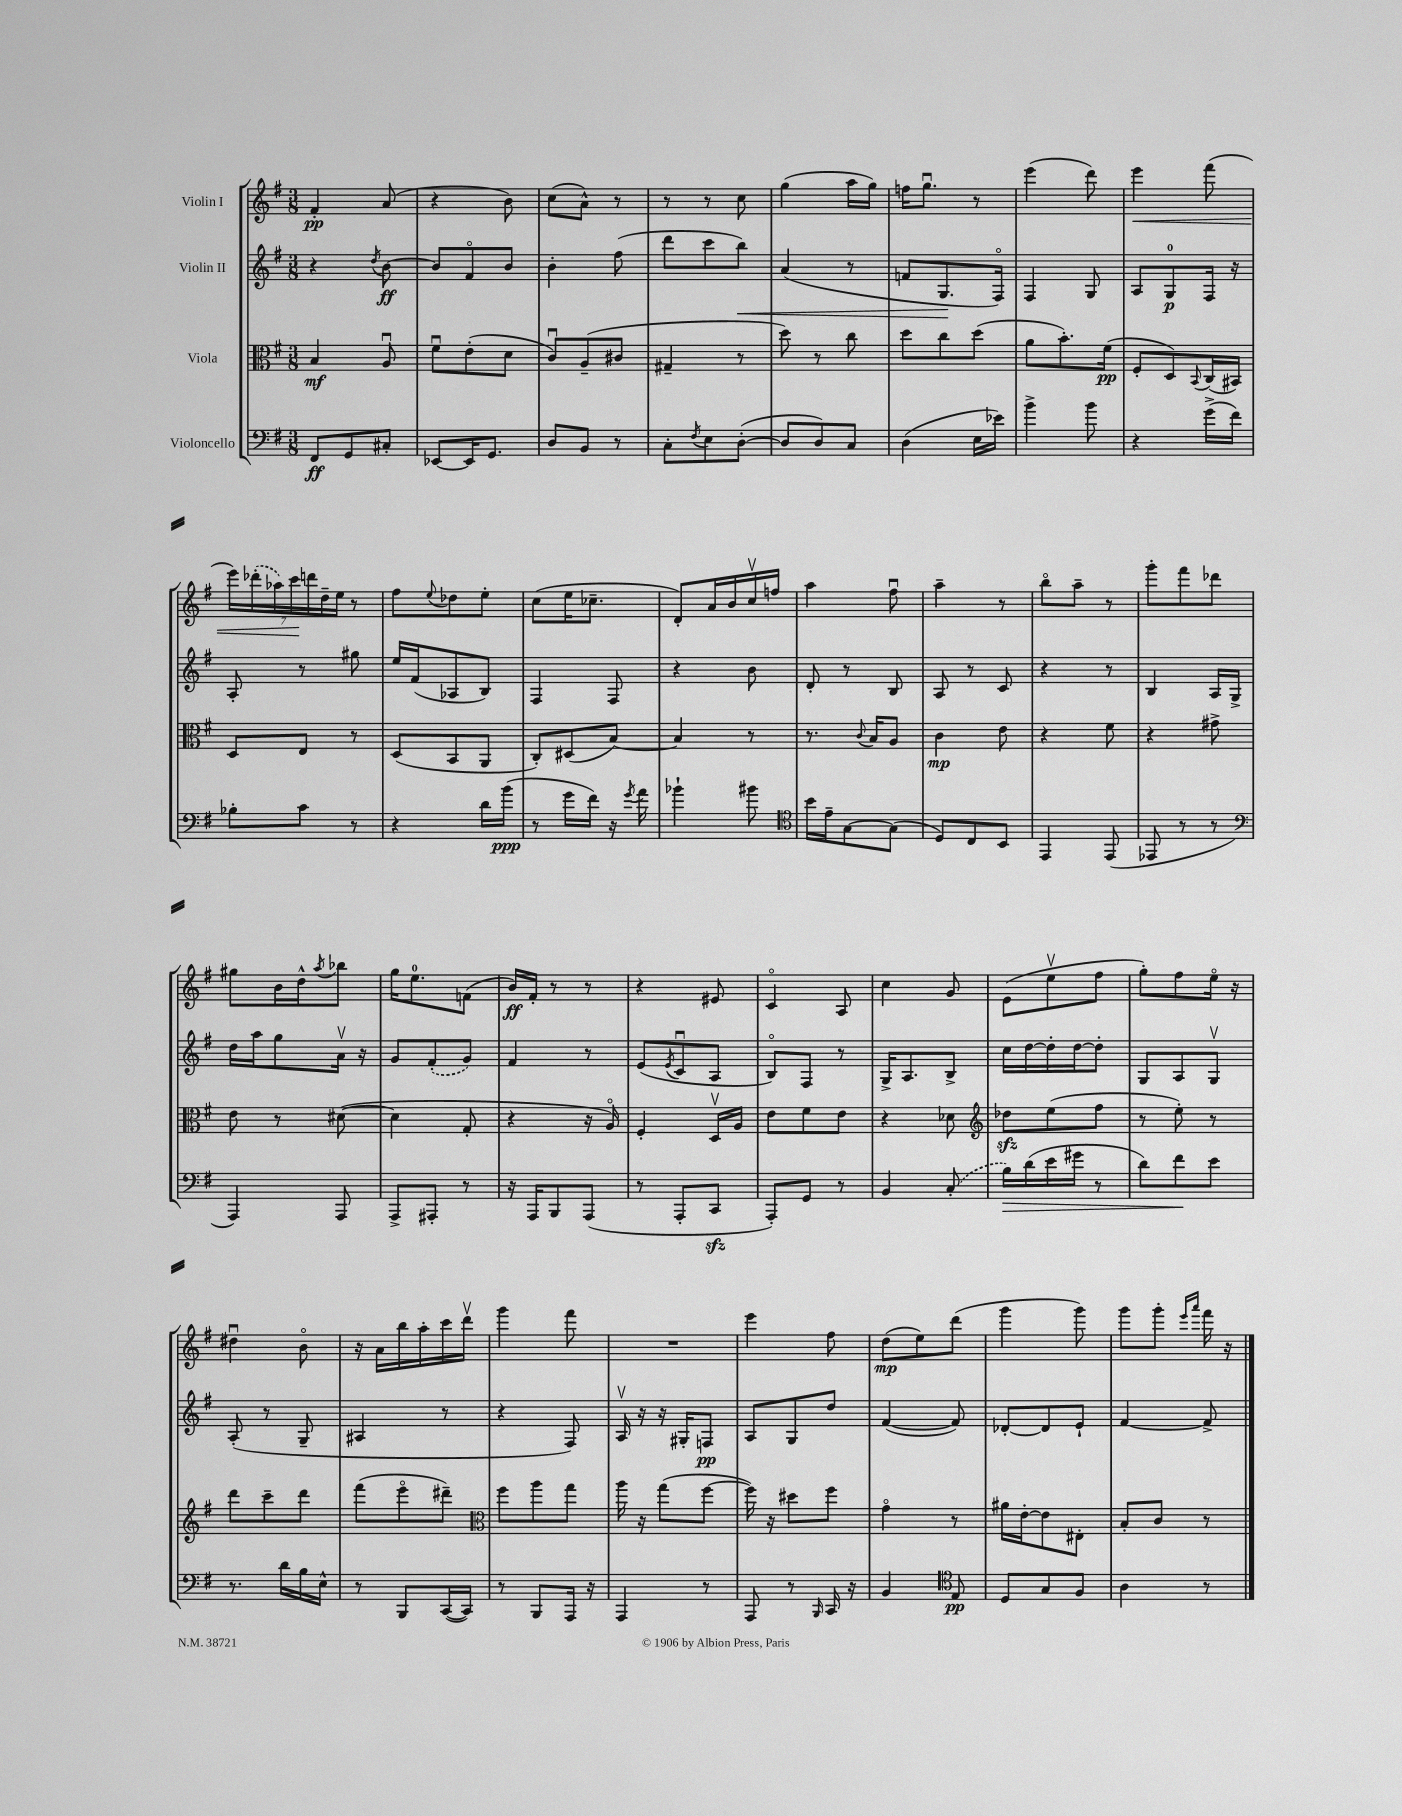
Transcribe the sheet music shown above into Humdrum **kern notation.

**kern	**kern	**kern	**kern
*staff4	*staff3	*staff2	*staff1
*clefF4	*clefC3	*clefG2	*clefG2
*k[f#]	*k[f#]	*k[f#]	*k[f#]
*M3/8	*M3/8	*M3/8	*M3/8
8FF#	4B	4r	4f#'
8GG	.	.	.
.	.	8qdd	.
8C#'	8Au	[8b	(8a
=	=	=	=
[8EE-	8f#u	8b]	4r
16EE-]	(8e'	8f#o	.
8.GG	.	.	.
.	8d	8b	8b)
=	=	=	=
8D	8cu)	4b'	(8cc
8BB	(8A~	.	8a^^)
8r	8c#	(8ff#	8r
=	=	=	=
8C'	4G#~	8ddd	8r
8qF#	.	.	.
8E	.	8ccc	8r
([8D'	8r	8bb)	8cc
=	=	=	=
8D]	8dd)	(4a	(4gg
8D)	8r	.	.
8C	8cc	8r	16aa
.	.	.	16gg)
=	=	=	=
(4D	8dd	8f	16ff
.	.	.	8.ggu
.	8cc	8.G	.
16E	(8dd	.	8r
16e-)	.	16F#o)	.
=	=	=	=
4b^	8a	4F#	(4eee
.	8.b')	.	.
8b	.	8G	8ddd)
.	(16f#	.	.
=	=	=	=
4r	8F#'	8A	4eee
.	8D)	8G	.
.	8qqBB	.	.
(16g^	(16C	16F#	(8fff#
16f#)	16BB#)	16r	.
=	=	=	=
8B-'	8D	8A'	28eee)
.	.	.	(28ddd-'
.	.	.	28aa-)
.	.	.	28ccc
8c	8E	8r	.
.	.	.	28ddd
.	.	.	28dd~
.	.	.	28ee
8r	8r	8gg#	8r
=	=	=	=
4r	(8D	16ee	8ff#
.	.	(16f#	.
.	.	.	8qqee
.	8BB	8A-	8dd-
16d	8AA	8B)	8ee'
(16b	.	.	.
=	=	=	=
8r	8C')	4F#	(8cc
16g	(8D#	.	16ee
16f#)	.	.	8.cc-~
16r	[8B)	8F#	.
8qg	.	.	.
16a	.	.	.
=	=	=	=
4b-`	4B]	4r	8d')
.	.	.	16a
.	.	.	16b
8b#	8r	8b	16ccv
.	.	.	16ff
=	=	=	=
*clefC4	*	*	*
16b	8.r	8d'	4aa
16e~	.	.	.
[8G	.	8r	.
.	8qqc	.	.
.	16B	.	.
(8G]	8A	8B	8ff#u
=	=	=	=
8D)	4c	8A	4aa~
8C	.	8r	.
8BB	8e	8c	8r
=	=	=	=
4EE	4r	4r	8bbo
.	.	.	8aa~
(8EE	8f#	8r	8r
=	=	=	=
8EE-	4r	4B	8ggg'
8r	.	.	8fff#
8r	8g#^	16A	8ddd-
.	.	16G^	.
=	=	=	=
*clefF4	*	*	*
4AAA)	8e	16dd	8gg#
.	.	16aa	.
.	8r	8gg	16b
.	.	.	16dd^^
.	.	.	8qaa
8AAA	([8d#	16av	8bb-
.	.	16r	.
=	=	=	=
8AAA^	4d#]	8g	16gg
.	.	.	8.ee
8AAA#'	.	(8f#'	.
8r	8G'	8g)	(8f
=	=	=	=
16r	4r	4f#	16b)
16AAA	.	.	16f#'
8BBB	.	.	8r
(8AAA	16r	8r	8r
.	16Ao)	.	.
=	=	=	=
8r	4F#'	(8e	4r
.	.	8qe	.
8AAA'	.	8cu	.
8CC	16Dv	8A	8e#
.	16A	.	.
=	=	=	=
8AAA')	8e	8Bo)	4co
8GG	8f#	8F#	.
8r	8e	8r	8A
=	=	=	=
4BB	4r	16G^	4cc
.	.	8.A	.
(8C'	8d-	8B^	8g
=	=	=	=
*	*clefG2	*	*
16B)	8dd-	16cc	(8e
(16d	.	[16dd	.
16e	(8ee	16dd']	8eev
16g#	.	[16dd	.
8r	8ff#	8dd']	8ff#
=	=	=	=
8d)	8r	8G	8gg')
8f#	8ee')	8A	8ff#
8e	8r	8Gv	16eeo
.	.	.	16r
=	=	=	=
8.r	8ddd	(8A'	4dd#u
.	8ccc~	8r	.
16d	.	.	.
16B	8ddd	8G~	8bo
16E^^	.	.	.
=	=	=	=
8r	(8fff#	4A#	16r
.	.	.	16a
8BBB	8eeeo	.	16bb
.	.	.	16aa'
([16CC	8ddd#~)	8r	16ccc
16CC])	.	.	16dddv
=	=	=	=
*	*clefC3	*	*
8r	8ff#	4r	4ggg
8BBB	8aa	.	.
16AAA	8gg	8F#)	8fff#
16r	.	.	.
=	=	=	=
4AAA	16aa	16Av	4.r
.	16r	16r	.
.	(8gg	16r	.
.	.	16G#'	.
8r	[8ff#	8F	.
=	=	=	=
8AAA	16ff#])	8A	4eee
.	16r	.	.
8r	8dd#	8G	.
16qqBBB	.	.	.
16CC	8ff#	8dd	8ff#
16r	.	.	.
=	=	=	=
4BB	4go	([4f#	(8dd
.	.	.	8ee)
*clefC4	*	*	*
8E	8r	8f#])	(8ddd
=	=	=	=
8D	16a#	[8d-'	4ggg
.	[16e'	.	.
8G	8e]	8d-]	.
8F#	8E#'	8e`	8ggg)
=	=	=	=
4A	8B'	[4f#	8ggg
.	8c	.	8ggg'
.	.	.	16qqeee
.	.	.	16qqaaa
8r	8r	8f#^]	16fff#
.	.	.	16r
==	==	==	==
*-	*-	*-	*-
